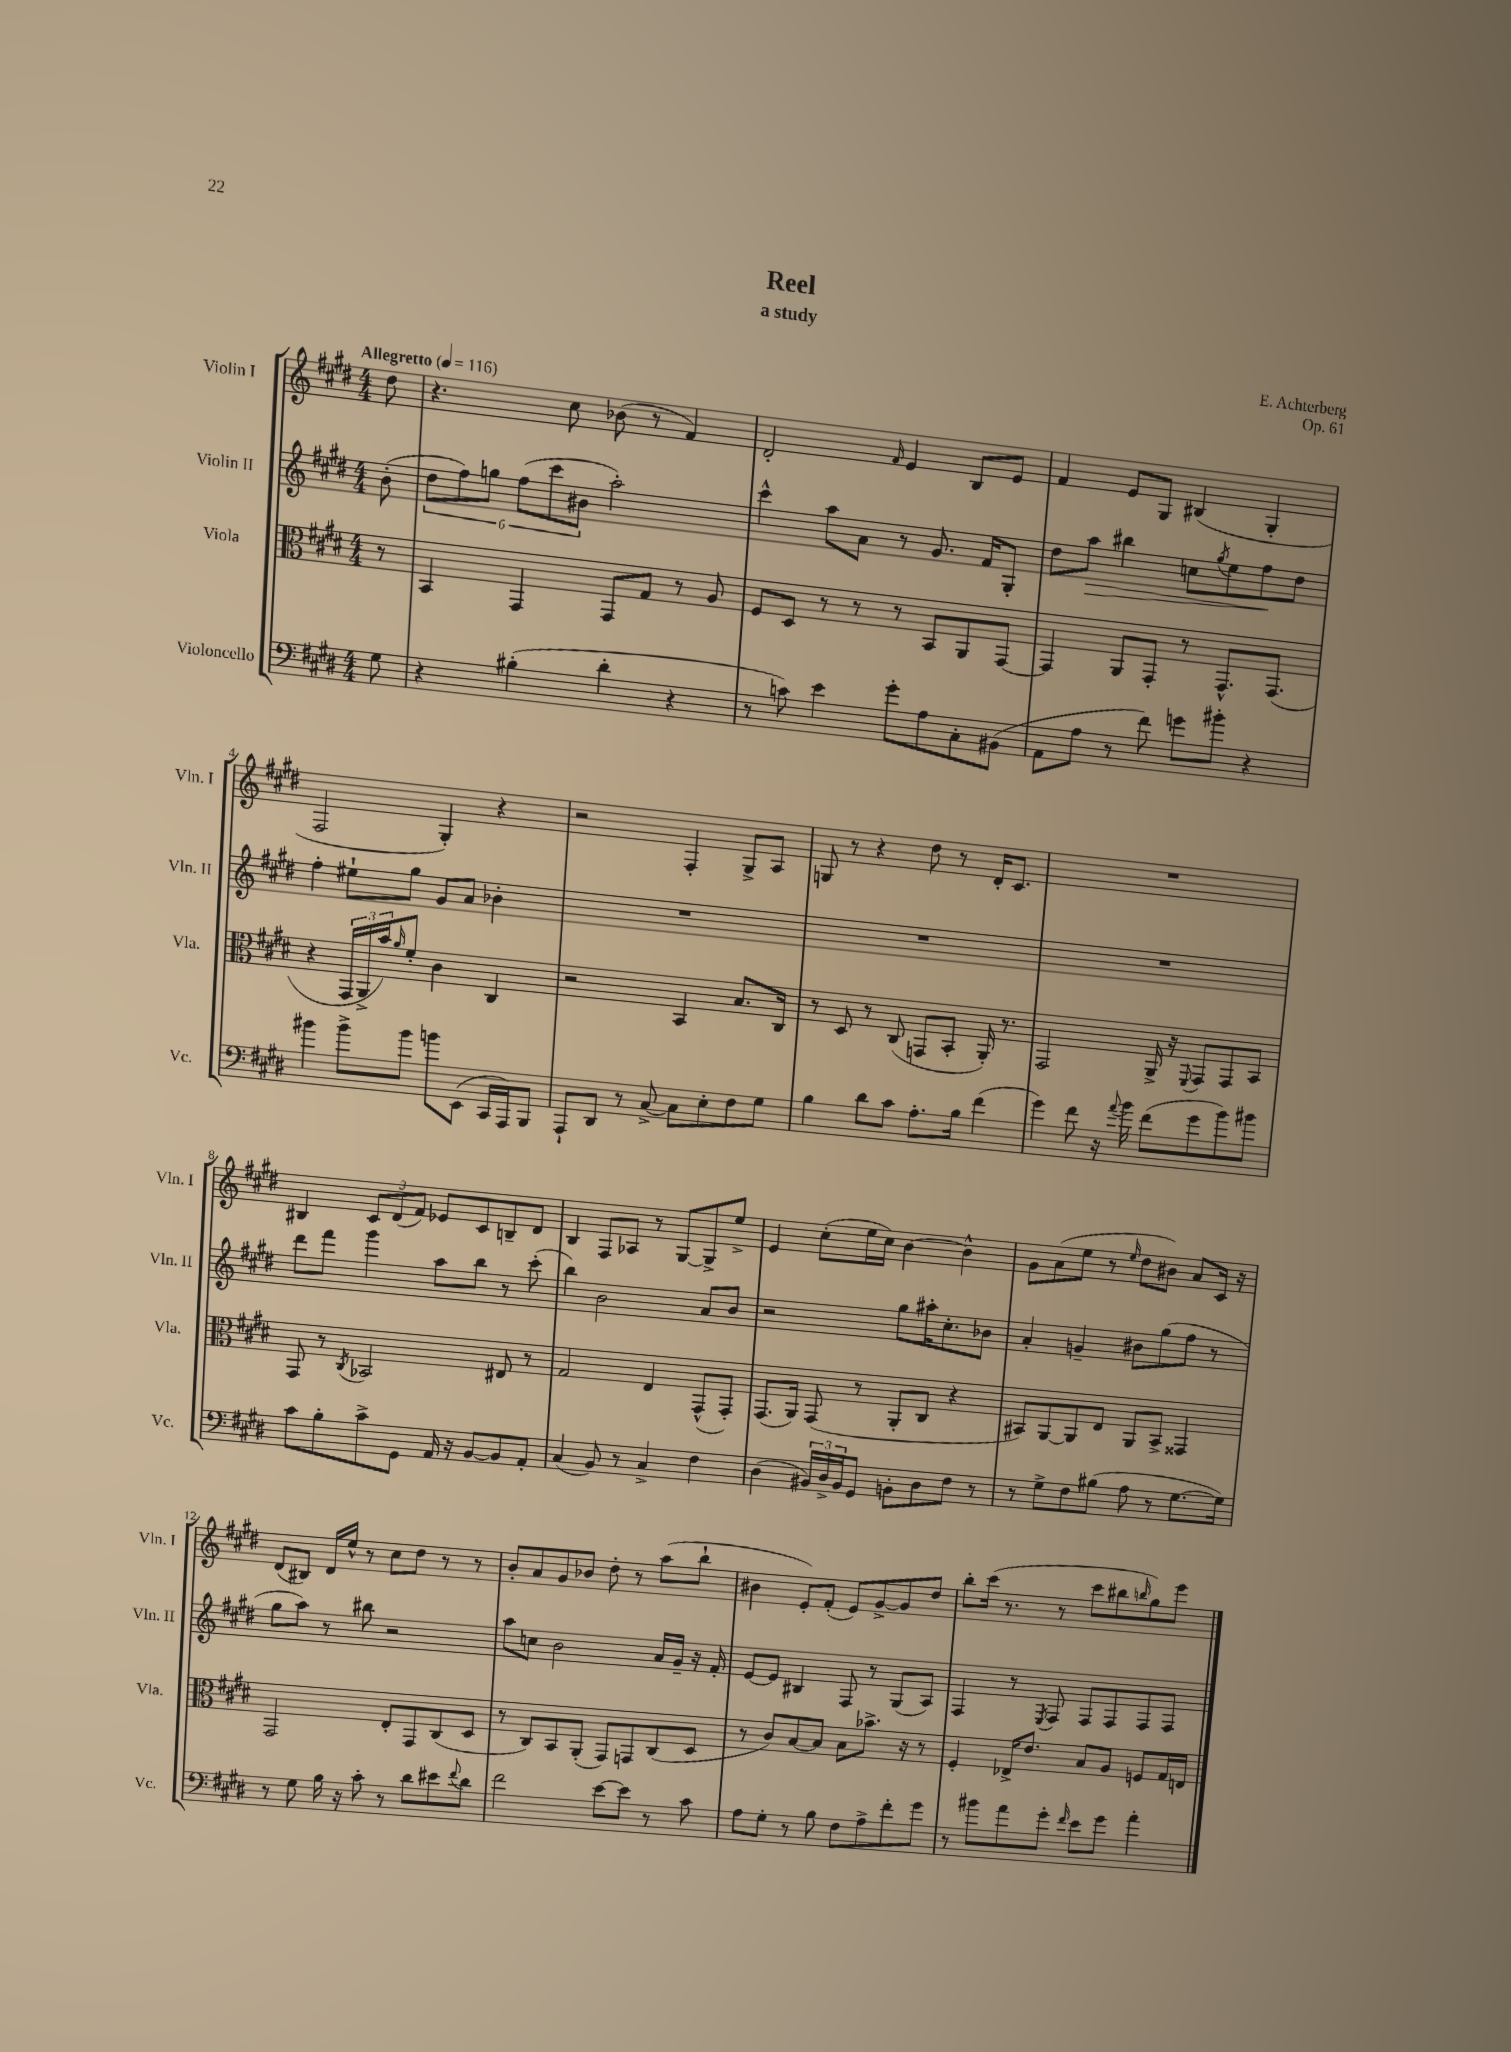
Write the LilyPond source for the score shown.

\header { title = "Reel" composer = "E. Achterberg" subtitle = "a study" opus = "Op. 61" }
<<
\new StaffGroup <<
\new Staff = "s0" \with { instrumentName = "Violin I" shortInstrumentName = "Vln. I" } {
    \clef treble \key e \major \numericTimeSignature \time 4/4 \partial 8 \tempo "Allegretto" 4 = 116
    dis''8 |
    r4. cis''8 bes'8( r8 fis'4) |
    dis'2-. \grace { fis'16 } e'4 b8 e'8 |
    fis'4 e'8 gis8 bis4( gis4-. |
    fis2 gis4-.) r4 |
    r2 fis4-. gis8-> a8 |
    g8 r8 r4 dis''8 r8 dis'16-. cis'8. |
    R1 |
    bis4 \tuplet 3/2 { cis'8 dis'8( fis'8) } ees'8 cis'8 b8-- dis'8 |
    b4 fis8 aes8 r8 gis8~ gis8-> e''8-> |
    e'4 cis''8-.( e''16 cis''16) b'4~ b'4-^ |
    gis'8 a'8( e''8 r8 \grace { e''16 } dis''8 bis'8) a'8 cis'16 r16 |
    dis'8( bis8) dis'16 e''16-^ r8 cis''8 dis''8 r8 r8 |
    b'8-. a'8 gis'8 bes'8 dis''8-. r8 a''8( b''8-! |
    bis'4 e'8-.) fis'8-.( e'8) gis'8~-> gis'8 dis''8 |
    b''8-. cis'''16( r8. r8 cis'''8 bis''8 \grace { b''16 } gis''8) e'''8 \bar "|." |
}
\new Staff = "s1" \with { instrumentName = "Violin II" shortInstrumentName = "Vln. II" } {
    \clef treble \key e \major \numericTimeSignature \time 4/4 \partial 8
    b'8-.( |
    \tuplet 6/4 { dis''8 fis''8) g''8 fis''8( cis'''8 bis'8 } a''2-.) |
    cis'''4-^ a''8 a'8 r8 gis'8. fis'16 gis8-. |
    dis''8 a''8\> bis''4 c''8 \acciaccatura { gis''8 } e''8 fis''8\! dis''8 |
    fis''4-. eis''8-! gis''8 gis'8 a'8 bes'4-. |
    R1 |
    R1 |
    R1 |
    dis'''8 fis'''8 gis'''4 a''8 b''8 r8 cis'''8-.( |
    b''4) b'2 a'8 b'8 |
    r2 gis''8 ais''16-. cis''8.-. bes'8 |
    a'4-. g'4-- bis'8 gis''8( fis''8 r8 |
    gis''8 a''8) r8 bis''8 r2 |
    a''8 c''8 b'2 a'16 gis'16-- r16 fis'16-. |
    e'8~ e'8 bis4 fis8 r8 gis8( a8) |
    fis4 r8 \acciaccatura { e8 } fis8 fis8 fis8 fis8 fis8 \bar "|." |
}
\new Staff = "s2" \with { instrumentName = "Viola" shortInstrumentName = "Vla." } {
    \clef alto \key e \major \numericTimeSignature \time 4/4 \partial 8
    r8 |
    b,4 gis,4 gis,8 gis8 r8 a8 |
    fis8 dis8 r8 r8 r8 b,8 a,8 gis,8~ |
    gis,4 a,8 gis,8-. r8 gis,8.-^ gis,8.( |
    r4 \tuplet 3/2 { gis,16 a,16-> b'16) } \grace { a'16 } fis'8-. cis'4 cis4 |
    r2 b,4 b8. cis16 |
    r8 dis8 r8 cis8( g,8 b,8-. a,16-.) r8. |
    gis,2 a,16-> r16 \appoggiatura { fis,8 } gis,8 gis,8 b,8 |
    gis,8 r8 \acciaccatura { cis8 } bes,2 eis8 r8 |
    gis2 e4 gis,8-^( gis,8-.) |
    gis,8.( a,16) gis,8( r8 a,8-. cis8 r4 |
    bis,8) a,8~ a,8 e8 a,8 bis,8-> gisis,4 |
    gis,2 e8-. gis,8 cis8( dis8 |
    r8 cis8) b,8 a,8-.( gis,8) g,8 cis8( dis8 |
    r8 cis'8) b8~ b8 b8 bes'8.-> r16 r8 |
    fis4-. ees16-> e'8. b8 a8 f8 gis16 e16 \bar "|." |
}
\new Staff = "s3" \with { instrumentName = "Violoncello" shortInstrumentName = "Vc." } {
    \clef bass \key e \major \numericTimeSignature \time 4/4 \partial 8
    gis8 |
    r4 bis4-.( dis'4-. r4 |
    r8 c'8) e'4 gis'8-. a8 cis8-. bis,8( |
    a,8 a8 r8 fis'8) g'8 bis'8-. r4 |
    bis'4 bis'8-> bis'8 b'8 e,8( cis,16 a,,16) b,,8 |
    a,,8-! dis,8 r8 cis8~-> cis8 e8-. fis8 gis8 |
    b4 dis'8 cis'8 a8.-. b16 fis'4( |
    gis'4) fis'8 r16 \appoggiatura { a'8 } b'16 fis'8( gis'8 b'8) bis'8 |
    cis'8 b8-. cis'8-> gis,8 a,16 r16 b,8~ b,8 a,8-. |
    cis4( b,8) r8 cis4-> fis4 |
    dis4( \tuplet 3/2 { bis,16) dis16-> bis,16 } gis,8 b,8-. dis8 fis8 r8 |
    r8 gis8-> fis8 bis8( a8 r8 gis8.~ gis16) |
    r8 gis8 b16 r16 cis'8-. r8 dis'8 eis'8 \appoggiatura { fis'8 } dis'8 |
    fis'2 e'8~ e'8 r8 cis'8 |
    a8 gis8-. r8 b8 fis8 a8-> fis'8-. gis'8 |
    r8 bis'8 a'8 gis'8-. \grace { fis'16 } e'8 gis'8 a'4-. \bar "|." |
}
>>
>>
